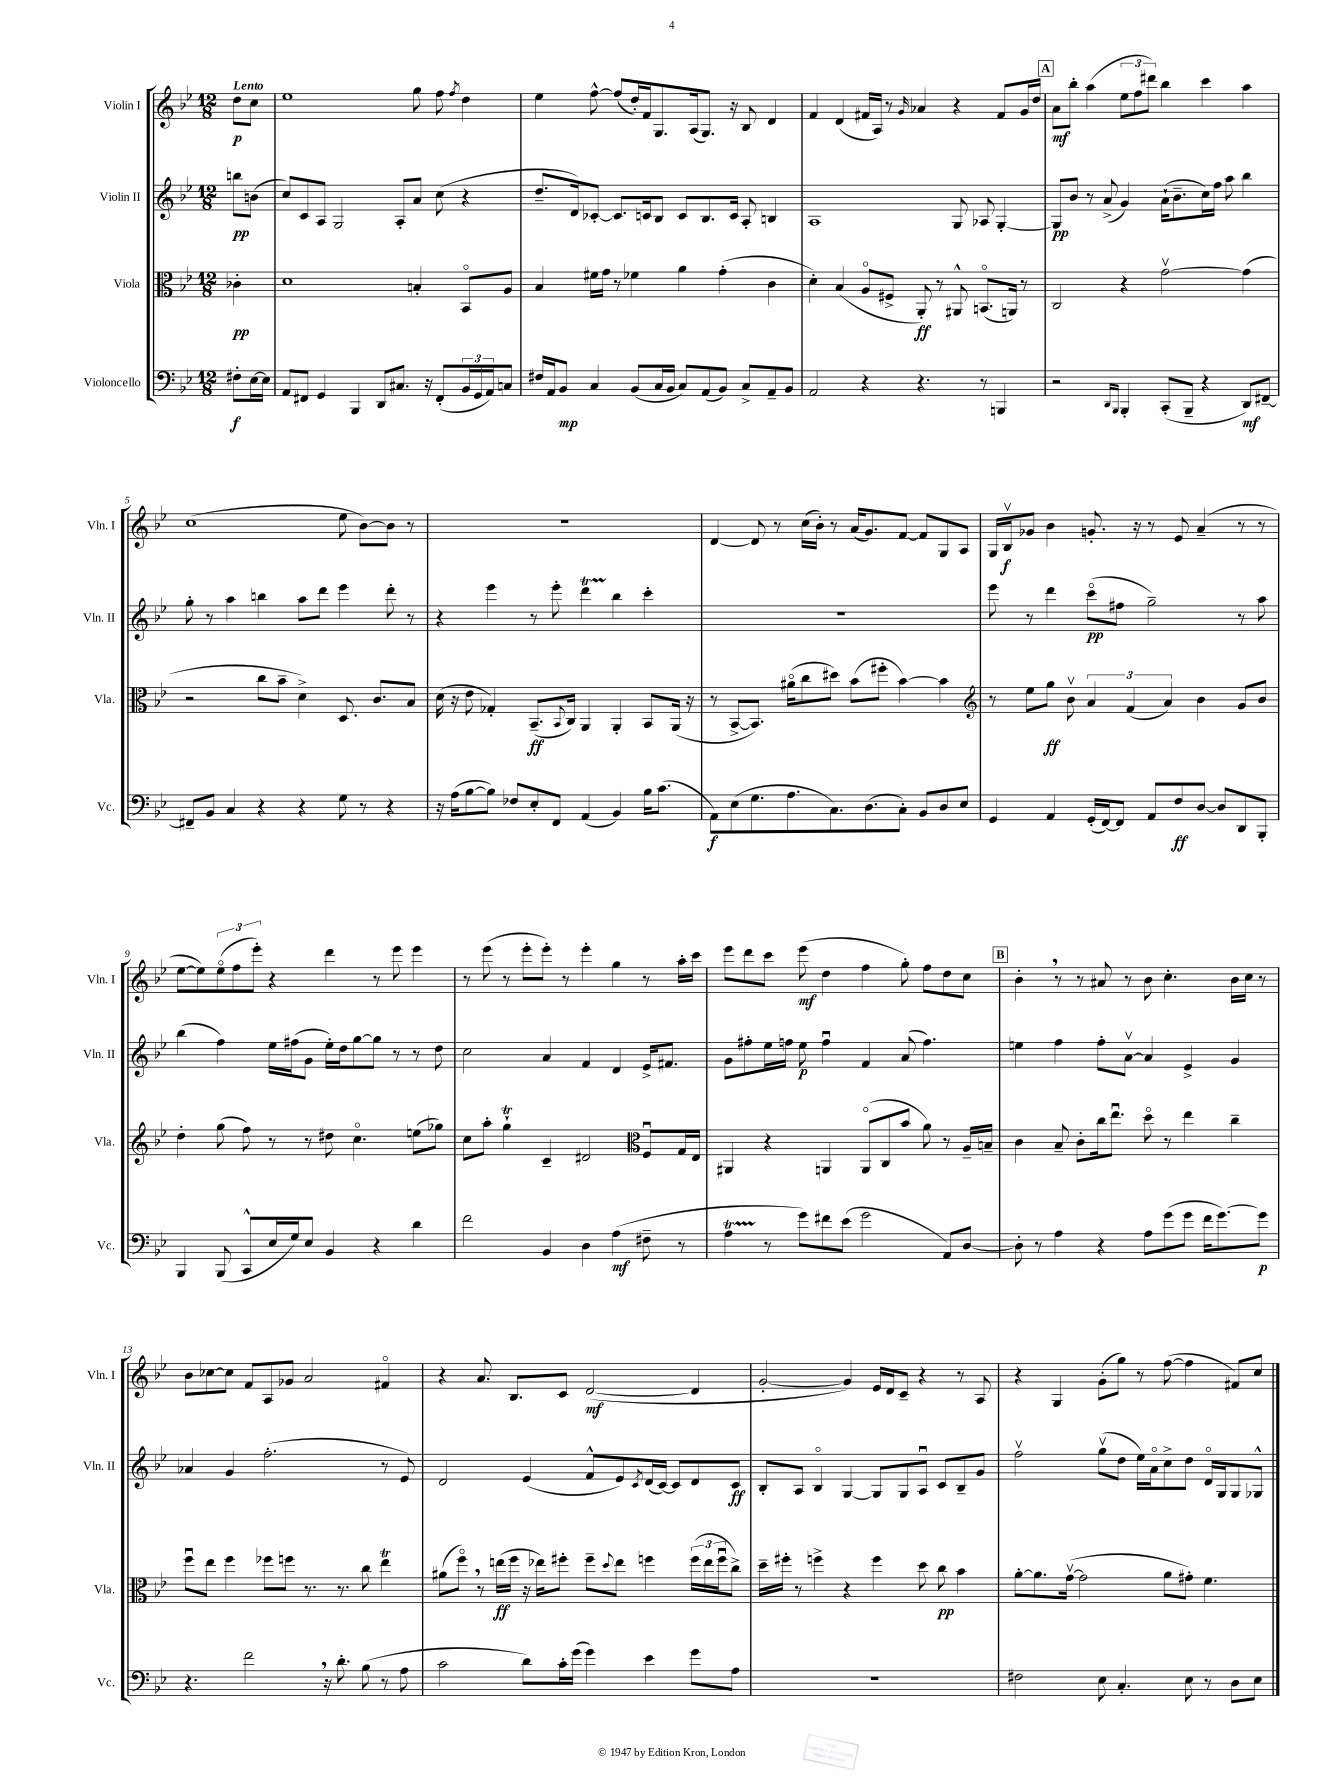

**kern	**kern	**kern	**kern
*staff4	*staff3	*staff2	*staff1
*clefF4	*clefC3	*clefG2	*clefG2
*k[b-e-]	*k[b-e-]	*k[b-e-]	*k[b-e-]
*M12/8	*M12/8	*M12/8	*M12/8
8F#'\L	4c-'\	8bb\L	8dd\L
[16E-\L	.	(8b\J	8cc\J
16E-\]JJ	.	.	.
=	=	=	=
8AA/L	1d	8cc/L)	1ee-
8FF#/J	.	8c/	.
4GG/	.	8A/J	.
.	.	2G/	.
4BBB-/	.	.	.
8DD/L	.	.	.
8.C#/J	.	8A'/L	.
.	4B'/	8a/J	8gg\
16r	.	.	.
(8FF#'/L	.	(8cc\	8ff\
.	.	.	8qff/
24BB-/L	8BB-o/L	4r	4dd\
24GG/	.	.	.
24AA/J)	.	.	.
8C/J	8A/J	.	.
=	=	=	=
16F#/LL	4B-/	8.dd~/L	4ee-\
16AA/J	.	.	.
8BB-/J	.	.	.
.	.	16d/k)	.
4C/	16f#\LL	[8c-'/J	[8ff^^\
.	16g\JJ	.	.
.	8r	8.c-/]L	(8ff/]L
(8BB-/L	4f-\	.	16dd'/L)
.	.	16c/k	16f/J
16C/L	.	8B-/J	8.G/
16BB-/JJ	.	.	.
8C/L)	4a\	8c/L	.
.	.	.	(16A/k
(8AA/	.	8.B-/	8.G/J)
8BB-/J)	(4g'\	.	.
.	.	16c/Jk	16r
8C^/L	.	8A'/	8B-/
8AA~/	4c\	4B/	4d/
8BB-/J	.	.	.
=	=	=	=
2AA/	4d'\)	1A	4f/
.	(4B-/	.	(4d/
4r	8Ao/L	.	16f#/LL
.	.	.	16A/JJ)
.	8F#^/J	.	8r
.	.	.	16qqg/
4.r	8AA'/)	.	4a-/
.	8r	.	.
.	8AA#^^/	8G/	4r
8r	(8.BBo/L	8A-/	.
4BBB/	.	[4G'/	8f#/L
.	16AA/Jk)	.	.
.	8r	.	16g/L
.	.	.	16dd/JJ
=	=	=	=
2r	2C/	8G/]L	8a\L
.	.	8b-/J	8bb-'\J
.	.	8r	(4aa\
.	.	(8a^/	.
16qqDD/LL	.	.	.
16qqBBB-/JJ	.	.	.
4BBB-'/	4r	4g/)	12ee-\L
.	.	.	12ff\
.	.	.	12ddd#\J)
(8CC'/L	[2gv\	(16a`\LK	4bb-\
.	.	8.b-~\	.
8BBB-~/J	.	.	.
4r	.	16cc\L)	4ccc\
.	.	16ff\JJ	.
.	.	8aa\	.
8DD/L)	(4g\]	4bb-\	4aa\
[8FF#~/J	.	.	.
=	=	=	=
8FF#~/]L	2r	8gg'\	(1cc
8BB-/J	.	8r	.
4C/	.	4aa\	.
4r	8cc\L	4bb\	.
.	8b-~\J	.	.
4r	4d^\)	8aa\L	.
.	.	8ddd\J	.
8G\	8.D/	4eee-\	8ee-\
8r	.	.	[8b-\L)
.	8.c/L	.	.
4r	.	8ddd'\	8b-\]J
.	8B-/J	8r	8r
=	=	=	=
16r	(16d\	4r	1.r
(16A\LK	16r	.	.
[8B-\	8e-\	.	.
8B-\]J)	4G-'/)	4eee-\	.
8F-/L	.	.	.
8E-'/	(8.BB-~/L	8r	.
8FF/J	.	8eee-'\	.
.	8qqBB-/	.	.
.	16C/Jk)	.	.
(4AA/	4AA/	4ddd\	.
4BB-/)	4AA'/	4bb-\	.
16B-\LK	8BB-/L	4ccc'\	.
(8.c\J	.	.	.
.	(16AA/Jk	.	.
.	16r	.	.
=	=	=	=
8AA\L)	8r	1.r	[4d/
(8E-\	[8BB-^/L	.	.
8.G\	8.BB-/]J)	.	8d/]
.	.	.	8r
8.A\	(16a#o\LK	.	.
.	8cc\	.	(16cc\LL
.	.	.	16b-'\JJ)
8.C\)	8dd#\J)	.	8r
.	(8b-\L	.	(16a/LK
(8.D\	.	.	8.g/)
.	8ff#'\J	.	.
8C'\J)	[4b-\)	.	[8f/J
8BB-/L	.	.	8f/]L
8D/	4b-\]	.	8G/
8E-/J	.	.	8A/J
=	=	=	=
*	*clefG2	*	*
4GG/	8r	8eee-\	16G/LL
.	.	.	16B-v/J
.	8ee-\L	8r	8g-/J
4AA/	8gg\J	4ddd\	4b-\
.	8b-v\	.	.
(16GG'/LL	6a/	(8ccco\L	8.g'/
[16FF/J)	.	.	.
8FF/]J	.	8ff#\J	.
.	(6f/	.	.
.	.	.	16r
8AA/L	.	2gg~\)	8r
.	6a/)	.	.
8F/	.	.	8e-/
[8D/J	4b-\	.	(4a~/
8D/]L	.	.	.
8DD/	8g/L	8r	8r
8BBB-'/J	8b-/J	8aa\	8r
=	=	=	=
4BBB-/	4dd'\	(4bb-\	[8ee-\L
.	.	.	8ee-\])
(8BBB-/	(8gg\	4ff\)	(12ee-o\
.	.	.	12ff\
8CC^^/L	8ff\)	.	.
.	.	.	12eee-'\J)
16E-/L	8r	16ee-\LL	4r
16G/J)	.	(16ff#\J	.
8E-/J	8r	8g\J	.
4BB-/	8dd#\	16ee-'\LL)	4ddd\
.	.	16dd\J	.
.	4.cco\	[8gg\	.
4r	.	8gg\]J	8r
.	.	8r	8eee-\
4d\	(8ee\L	8r	4eee-\
.	8gg-\J)	8dd\	.
=	=	=	=
2f\	8cc\L	2cc\	8r
.	8aa'\J	.	(8eee-\
.	4gg`\	.	8r
.	.	.	8eee-'\L
4BB-/	4c~/	4a/	8eee-'\J)
.	.	.	8r
4D\	2d#/	4f/	4eee-'\
(4A\	.	4d/	4gg\
*	*clefC3	*	*
8F#~\	8Fu/L	16e-^/LK	8r
.	.	8.f#/J	.
8r	16G/L	.	16aa'\LL
.	16E-/JJ	.	16ccc\JJ
=	=	=	=
4A\	4AA#/	8g\L	8eee-\L
.	.	8ff#'\	8ddd\
8r	4r	16ee-\L	8ccc\J
.	.	16ff\JJ	.
8g\L)	.	8ee-\	(8eee-\
8f#\	4AA/	4ffu\	4dd\
(8e-\J	.	.	.
2g\	(8AAo/L	4f/	4ff\
.	8C/	.	.
.	8b-/J	(8a/	8gg'\)
.	8a\)	4.ff\)	8ff\L
8AA/L)	8r	.	8dd\
[8D/J	16A~/LL	.	8cc\J
.	16B~/JJ	.	.
=	=	=	=
8D'\]	4c\	4ee\	4b-'\
8r	.	.	.
4A\	8B-~/	4ff\	8r
.	8c'\L	.	8r
4r	16cc\k	8ff'\L	8a#/
.	8.ee-u\J	.	.
.	.	[8av\J	8r
8A\L	8ddo\	4a/]	8b-\
(8g\	8r	.	4.cc'\
8g\J	4ee-\	4e-^/	.
16f\LK	.	.	.
[8.g\)	.	.	.
.	4cc~\	4g/	16b-\LL
.	.	.	16cc\JJ
8g\]J	.	.	8r
=	=	=	=
4.r	8ffu\L	4a-/	8b-\L
.	8ee-\J	.	[8cc-\
.	4ff\	4g/	8cc-\]J
2f\	.	.	8f/L
.	8ff-\L	(2.ff'\	8A/
.	8ff\J	.	8g-/J
.	8.r	.	2a/
16r	.	.	.
8.d'\	8.r	.	.
(8B-\	8cc\	.	.
8r	4ee-\	8r	4f#o/
8A\	.	8e-/)	.
=	=	=	=
2c\	(8a#\L	2d/	4r
.	8ffo\J)	.	.
.	8r	.	8.a/
.	(16ee\LL	.	.
.	16ff\JJ	.	8.B-/L
8d\L)	16r	(4e-/	.
.	16ee-\LK)	.	.
16c'\L	8ff#'\J	.	8c/J
(16g\JJ	.	.	.
4g\)	8ff#~\L	8f^^/L	([2d/
.	8qqdd/	.	.
.	8ee-\J	8e-/)	.
.	.	8qc/	.
4e-\	4ff\	(16d/L	.
.	.	[16c/JJ)	.
.	.	8c/]L	.
8g\L	(24ff\LL	8d/	4d/]
.	24ee-\	.	.
.	24ffu\J	.	.
8A\J	8cc^\J)	8c/J	.
=	=	=	=
1.r	16dd~\LL	8B-'/L	[2g'/
.	16ff#'\JJ	.	.
.	8r	8A/J	.
.	4ff^\	4B-o/	.
.	4r	[4G/	4g/])
.	4ff\	8G/]L	16e-/LL
.	.	.	16d/J
.	.	8G/	8c~/J
.	8dd\	8Au/J	4r
.	8cc\	8c/L	.
.	4b-\	8B-~/	8r
.	.	8g/J	8A/
=	=	=	=
2F#\	[8a'\L	2ffv\	4r
.	8.a\]	.	.
.	.	.	4G/
.	([16gv\Jk	.	.
.	2g\]	.	.
8E-\	.	(8ggv\L	(8g'\L
4.C'/	.	8dd\J	8gg\J)
.	.	16ee-\LL)	8r
.	.	16ao\J	.
.	8a\L	8cc^\	([8ff\
8E-\	8g#'\J)	8dd\J	4ff\]
8r	4.f\	16do/LL	.
.	.	16G/J	.
8D\L	.	8G/	8f#/L)
8E-\J	.	8G-^^/J	8cc/J
==	==	==	==
*-	*-	*-	*-
